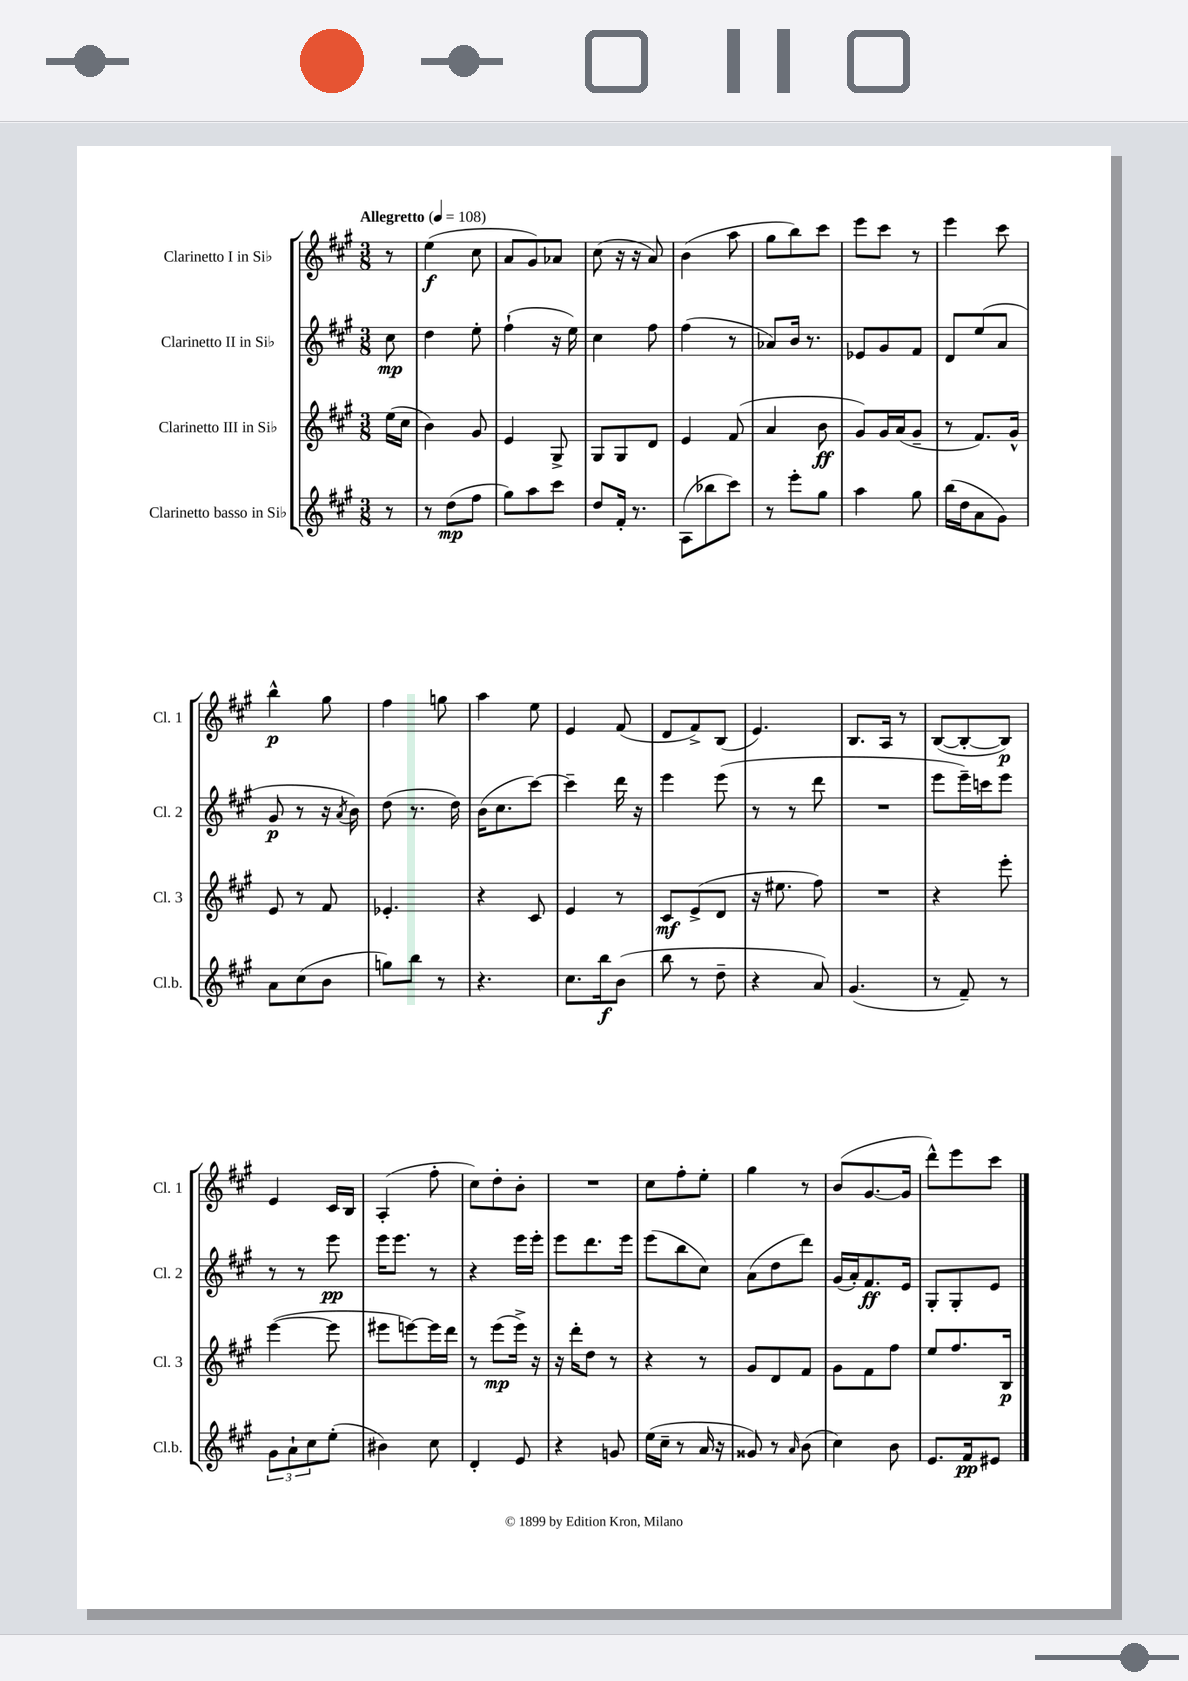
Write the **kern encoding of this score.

**kern	**kern	**kern	**kern
*staff4	*staff3	*staff2	*staff1
*clefG2	*clefG2	*clefG2	*clefG2
*k[f#c#g#]	*k[f#c#g#]	*k[f#c#g#]	*k[f#c#g#]
*M3/8	*M3/8	*M3/8	*M3/8
*MM108	*MM108	*MM108	*MM108
8r	(16ee\LL	8cc#\	8r
.	16cc#\JJ	.	.
=	=	=	=
8r	4b\)	4dd\	(4ee\
(8dd\L	.	.	.
8ff#\J	8g#/	8ee'\	8cc#\
=	=	=	=
8gg#\L)	4e/	(4ff#`\	8a/L
8aa\	.	.	8g#/)
8ccc#\J	8G#^/	16r	8a-/J
.	.	16ee\)	.
=	=	=	=
8dd/L	8G#/L	4cc#\	(8cc#\
16f#'/Jk	8G#/	.	16r
8.r	.	.	16r
.	8d/J	8ff#\	8a/)
=	=	=	=
(8A\L	4e/	(4ff#\	(4b\
8bb-\	.	.	.
8ccc#\J)	(8f#/	8r	8aa\
=	=	=	=
8r	4a/	8a-/L)	8gg#\L
8eee'\L	.	16b/Jk	8bb\)
.	.	8.r	.
8gg#\J	8b\	.	8ccc#\J
=	=	=	=
4aa\	8g#/L)	8e-/L	8eee\L
.	16g#/L	8g#/	8ccc#\J
.	(16a/J	.	.
8gg#\	8g#~/J	8f#/J	8r
=	=	=	=
(16bb\LL	8r	8d/L	4eee\
16dd\J	.	.	.
8a\	8.f#/L)	(8ee/	.
8g#\J)	.	8a/J	8ccc#\
.	16g#^^/Jk	.	.
=	=	=	=
8a\L	8e/	8g#/	4bb^^\
(8cc#\	8r	8r	.
8b\J	8f#/	16r	8gg#\
.	.	8qa/	.
.	.	16b\)	.
=	=	=	=
8gg\L)	4.e-'/	(8dd\	4ff#\
8bb\J	.	8.r	.
8r	.	.	8gg\
.	.	16dd\)	.
=	=	=	=
4.r	4r	(16b\LK	4aa\
.	.	8.cc#\	.
.	8c#/	[8ccc#\J)	8ee\
=	=	=	=
8.cc#\L	4e/	4ccc#~\]	4e/
16bb\k	.	.	.
(8b\J	8r	16ddd\	(8f#/
.	.	16r	.
=	=	=	=
8bb\	8c#/L	4eee\	8d/L
8r	(8e^/	.	8f#^/)
8dd~\	8d/J	(8eee\	(8B/J
=	=	=	=
4r	16r	8r	4.e/)
.	8.ee#\	.	.
.	.	8r	.
8a/)	8ff#\)	8ddd\	.
=	=	=	=
(4.g#/	4.r	4.r	8.B/L
.	.	.	16A/Jk
.	.	.	8r
=	=	=	=
8r	4r	8eee\L	([8B/L
8f#~/)	.	16eee~\L)	8B'/_
.	.	16ccc\J	.
8r	8eee'\	8eee\J	8B/]J)
=	=	=	=
12g#\L	([4eee\	8r	4e/
12a`\	.	.	.
.	.	8r	.
12cc#\	.	.	.
(8ee'\J	8eee\]	8eee\	16c#/LL
.	.	.	16B/JJ
=	=	=	=
4b#\)	8eee#\L	16eee\LK	(4A'/
.	.	8.eee\J	.
.	[8eee\)	.	.
8cc#\	16eee\]L	8r	8ff#'\
.	16ddd\JJ	.	.
=	=	=	=
4d'/	8r	4r	8cc#\L)
.	(8eee\L	.	8dd'\
8e/	16eee^\Jk)	16eee\LL	8b'\J
.	16r	16eee'\JJ	.
=	=	=	=
4r	16r	8eee\L	4.r
.	16ddd'\LK	.	.
.	8dd\J	8.ddd\	.
8g/	8r	.	.
.	.	16eee\Jk	.
=	=	=	=
(16ee\LL	4r	(8eee\L	8cc#\L
16cc#~\JJ	.	.	.
8r	.	8bb\	8ff#'\
16a/	8r	8cc#\J)	8ee'\J
16r	.	.	.
=	=	=	=
8g##/)	8g#/L	(8a\L	4gg#\
8r	8d/	8dd\	.
16qqa/	.	.	.
(8b\	8f#/J	8ddd\J)	8r
=	=	=	=
4cc#\)	8g#\L	(16g#/LL	(8b/L
.	.	16a'/J)	.
.	8f#\	8.f#/	[8.g#/
8b\	8ff#\J	.	.
.	.	16e/Jk	16g#/]Jk
=	=	=	=
8.e/L	8ee/L	8G#'/L	8ddd^^\L)
.	8.ff#/	8G#'/	8eee\
16f#/k	.	.	.
8e#/J	.	8e/J	8ccc#\J
.	16B/Jk	.	.
==	==	==	==
*-	*-	*-	*-
